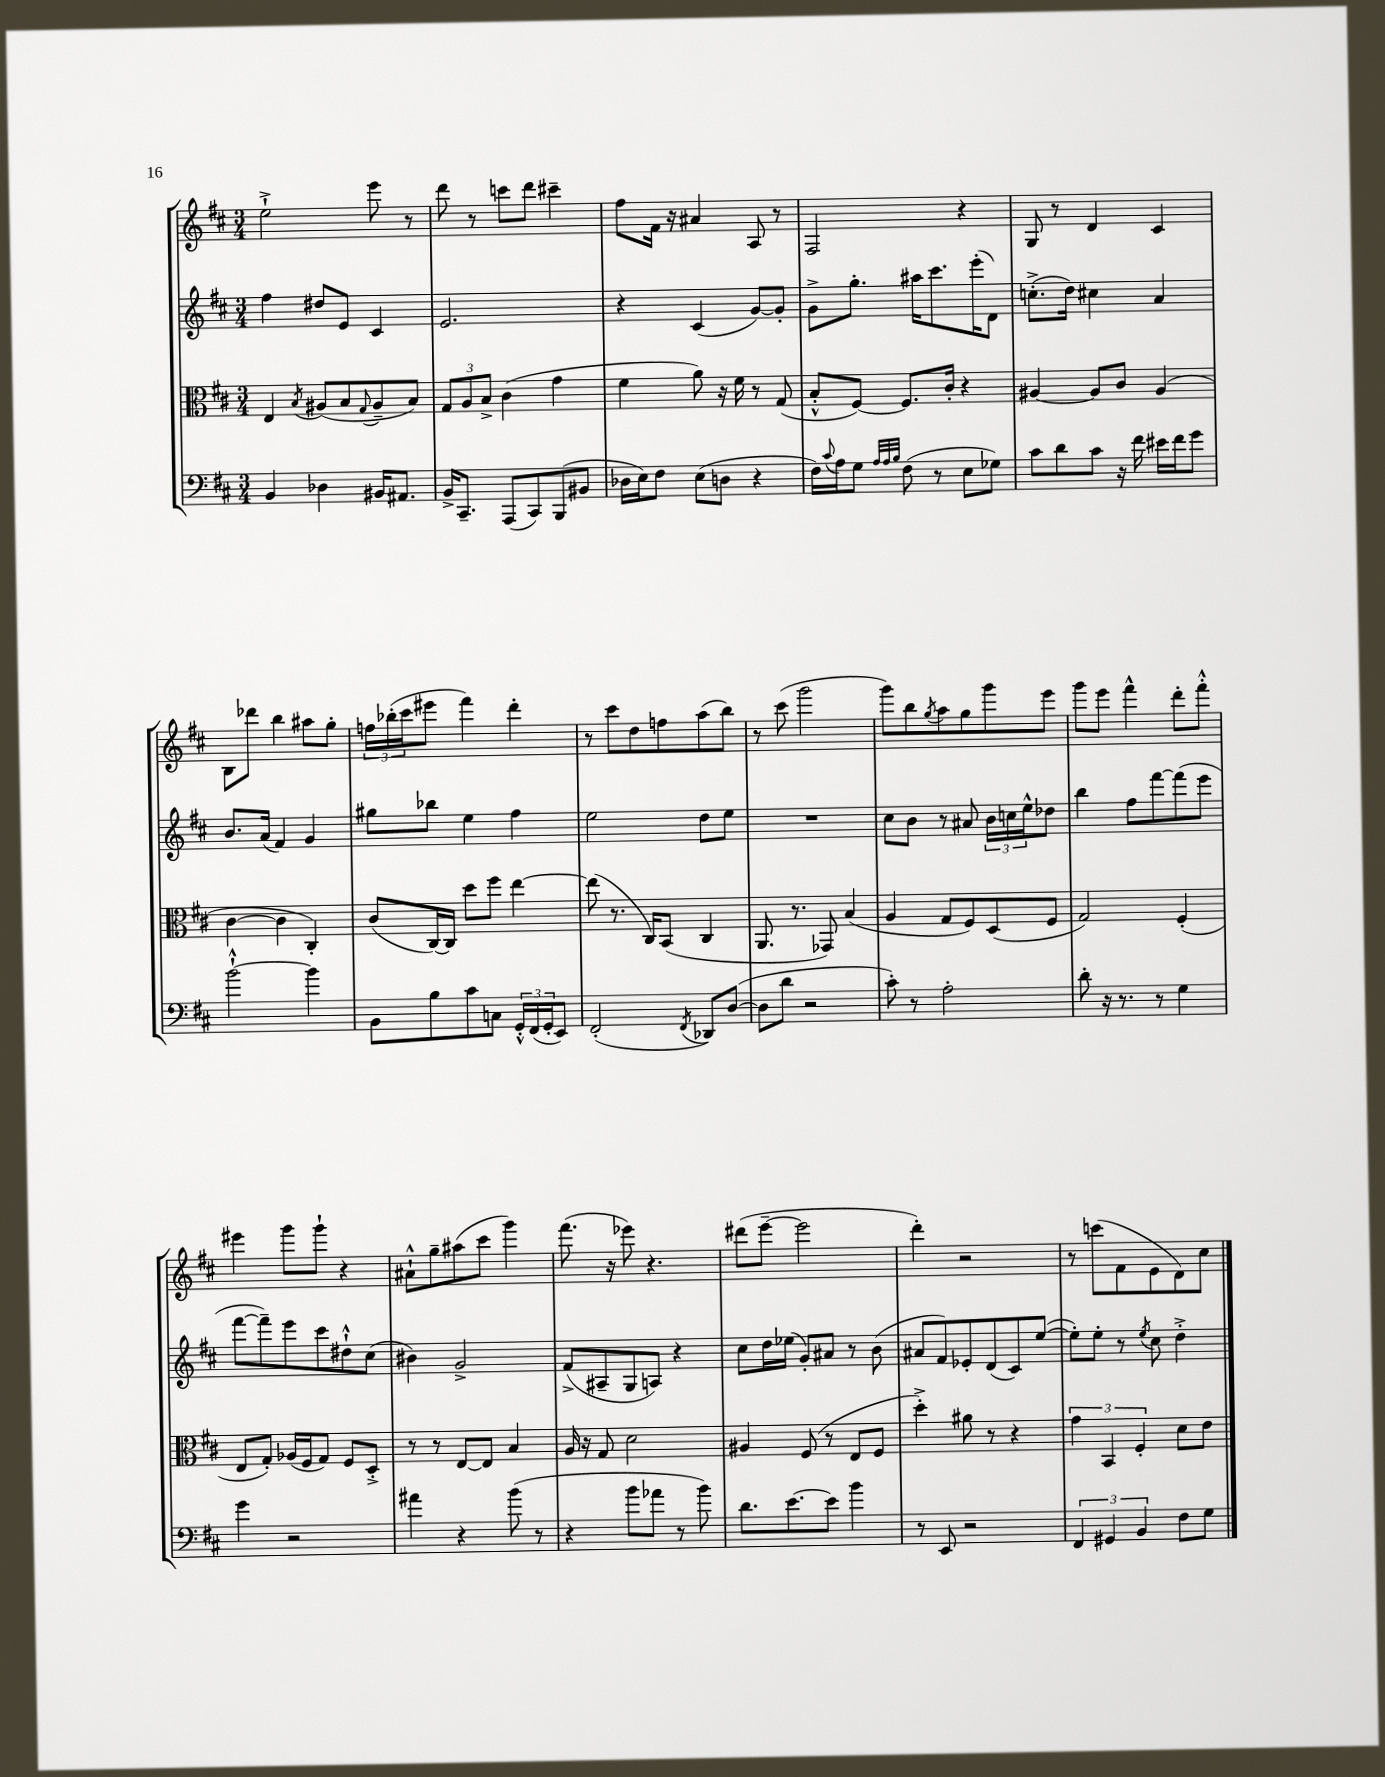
<<
\new StaffGroup <<
\new Staff = "s0" {
    \clef treble \key d \major \numericTimeSignature \time 3/4
    e''2-!-> e'''8 r8 |
    d'''8 r8 c'''8 d'''8 cis'''4-- |
    fis''8 fis'16 r16 ais'4 a8 r8 |
    fis2 r4 |
    g8 r8 d'4 cis'4 |
    b8 des'''8 b''4 ais''8 g''8-. |
    \tuplet 3/2 { f''16 bes''16-.( cis'''16 } eis'''8 fis'''4) d'''4-. |
    r8 cis'''8 d''8 f''8 a''8( b''8) |
    r8 cis'''8( g'''2 |
    g'''8) b''8 \acciaccatura { g''8 } a''8 g''8 g'''8 e'''8 |
    g'''8 e'''8 fis'''4-^ d'''8-. fis'''8-.-^ |
    eis'''4 g'''8 g'''8-! r4 |
    ais'8-!-^ g''8-- ais''8( cis'''8 g'''4) |
    fis'''8.( r16 ees'''8) r4. |
    dis'''8( e'''8~-- e'''2 |
    d'''4-.) r2 |
    r8 c'''8( fis'8 e'8 d'8) cis''8 \bar "|." |
}
\new Staff = "s1" {
    \clef treble \key d \major \numericTimeSignature \time 3/4
    fis''4 dis''8 e'8 cis'4 |
    e'2. |
    r4 cis'4( g'8~) g'8-. |
    g'8-> g''8.-. ais''16 cis'''8. e'''16-.( d'8) |
    c''8.-.->( d''16) cis''4 a'4 |
    b'8. a'16( fis'4) g'4 |
    gis''8 bes''8 e''4 fis''4 |
    e''2 d''8 e''8 |
    R2. |
    cis''8 b'8 r8 ais'8 \tuplet 3/2 { b'16 c''16 e''16-^ } des''8 |
    b''4 fis''8 fis'''8~ fis'''8( e'''8 |
    fis'''8~ fis'''8--) e'''8 cis'''8 dis''8-!-^ cis''8( |
    bis'4) g'2-> |
    fis'8->( ais8-- g8 a8) r4 |
    cis''8 d''16 ees''16( g'8-.) ais'8 r8 b'8( |
    ais'8 fis'8) ees'8-. d'8( cis'8) e''8~( |
    e''8-.) e''8-. r8 \acciaccatura { e''8 } cis''8 d''4-.-> \bar "|." |
}
\new Staff = "s2" {
    \clef alto \key d \major \numericTimeSignature \time 3/4
    e4 \acciaccatura { b8 } ais8( b8 \appoggiatura { g8 } ais8-- b8) |
    \tuplet 3/2 { g8 a8 b8-> } cis'4( g'4 |
    fis'4 a'8) r16 fis'16 r8 g8( |
    b8-.-^ fis8~) fis8. cis'16-. r4 |
    ais4~ ais8 cis'8 ais4( |
    cis'4~ cis'4 cis4-.) |
    cis'8( cis16~) cis16 d''8 fis''8 e''4~ |
    e''8( r8. cis16) b,8( cis4 |
    a,8. r8. ges,8) b4( |
    a4 g8 fis8) d8( fis8 |
    g2) fis4-.( |
    e8 g8-.) aes16( fis16 g8) fis8 d8-.-> |
    r8 r8 e8~ e8 b4 |
    a16 r16 g8 d'2 |
    ais4 fis8( r8 e8 fis8 |
    d''4-.->) ais'8 r8 r4 |
    \tuplet 3/2 { g'4 b,4 fis4-. } d'8 e'8 \bar "|." |
}
\new Staff = "s3" {
    \clef bass \key d \major \numericTimeSignature \time 3/4
    b,4 des4 bis,16 ais,8. |
    b,16-> cis,8.-- a,,8( cis,8) b,,8( bis,8 |
    des16 e16) fis8 e8( d8 r4 |
    fis16) \appoggiatura { cis'8 } a16 g8 \grace { a32 a32 b32 } fis8( r8 e8 ges8) |
    cis'8 d'8 cis'8 r16 fis'16 eis'16 fis'16 g'8 |
    b'2~-!-^ b'4 |
    b,8 b8 cis'8 c8 \tuplet 3/2 { g,16-.-^ fis,16( g,16-. } e,8) |
    fis,2-.( \acciaccatura { fis,8 } des,8) d8~( |
    d8 d'8 r2 |
    cis'8-.) r8 a2-. |
    d'8-. r16 r8. r8 g4 |
    g'4 r2 |
    ais'4 r4 b'8( r8 |
    r4 b'8 aes'8 r8 b'8) |
    d'8. e'8.~ e'8 b'4 |
    r8 e,8 r2 |
    \tuplet 3/2 { fis,4 gis,4 b,4 } fis8 g8 \bar "|." |
}
>>
>>
\layout { \context { \Score \remove "Bar_number_engraver" } }
